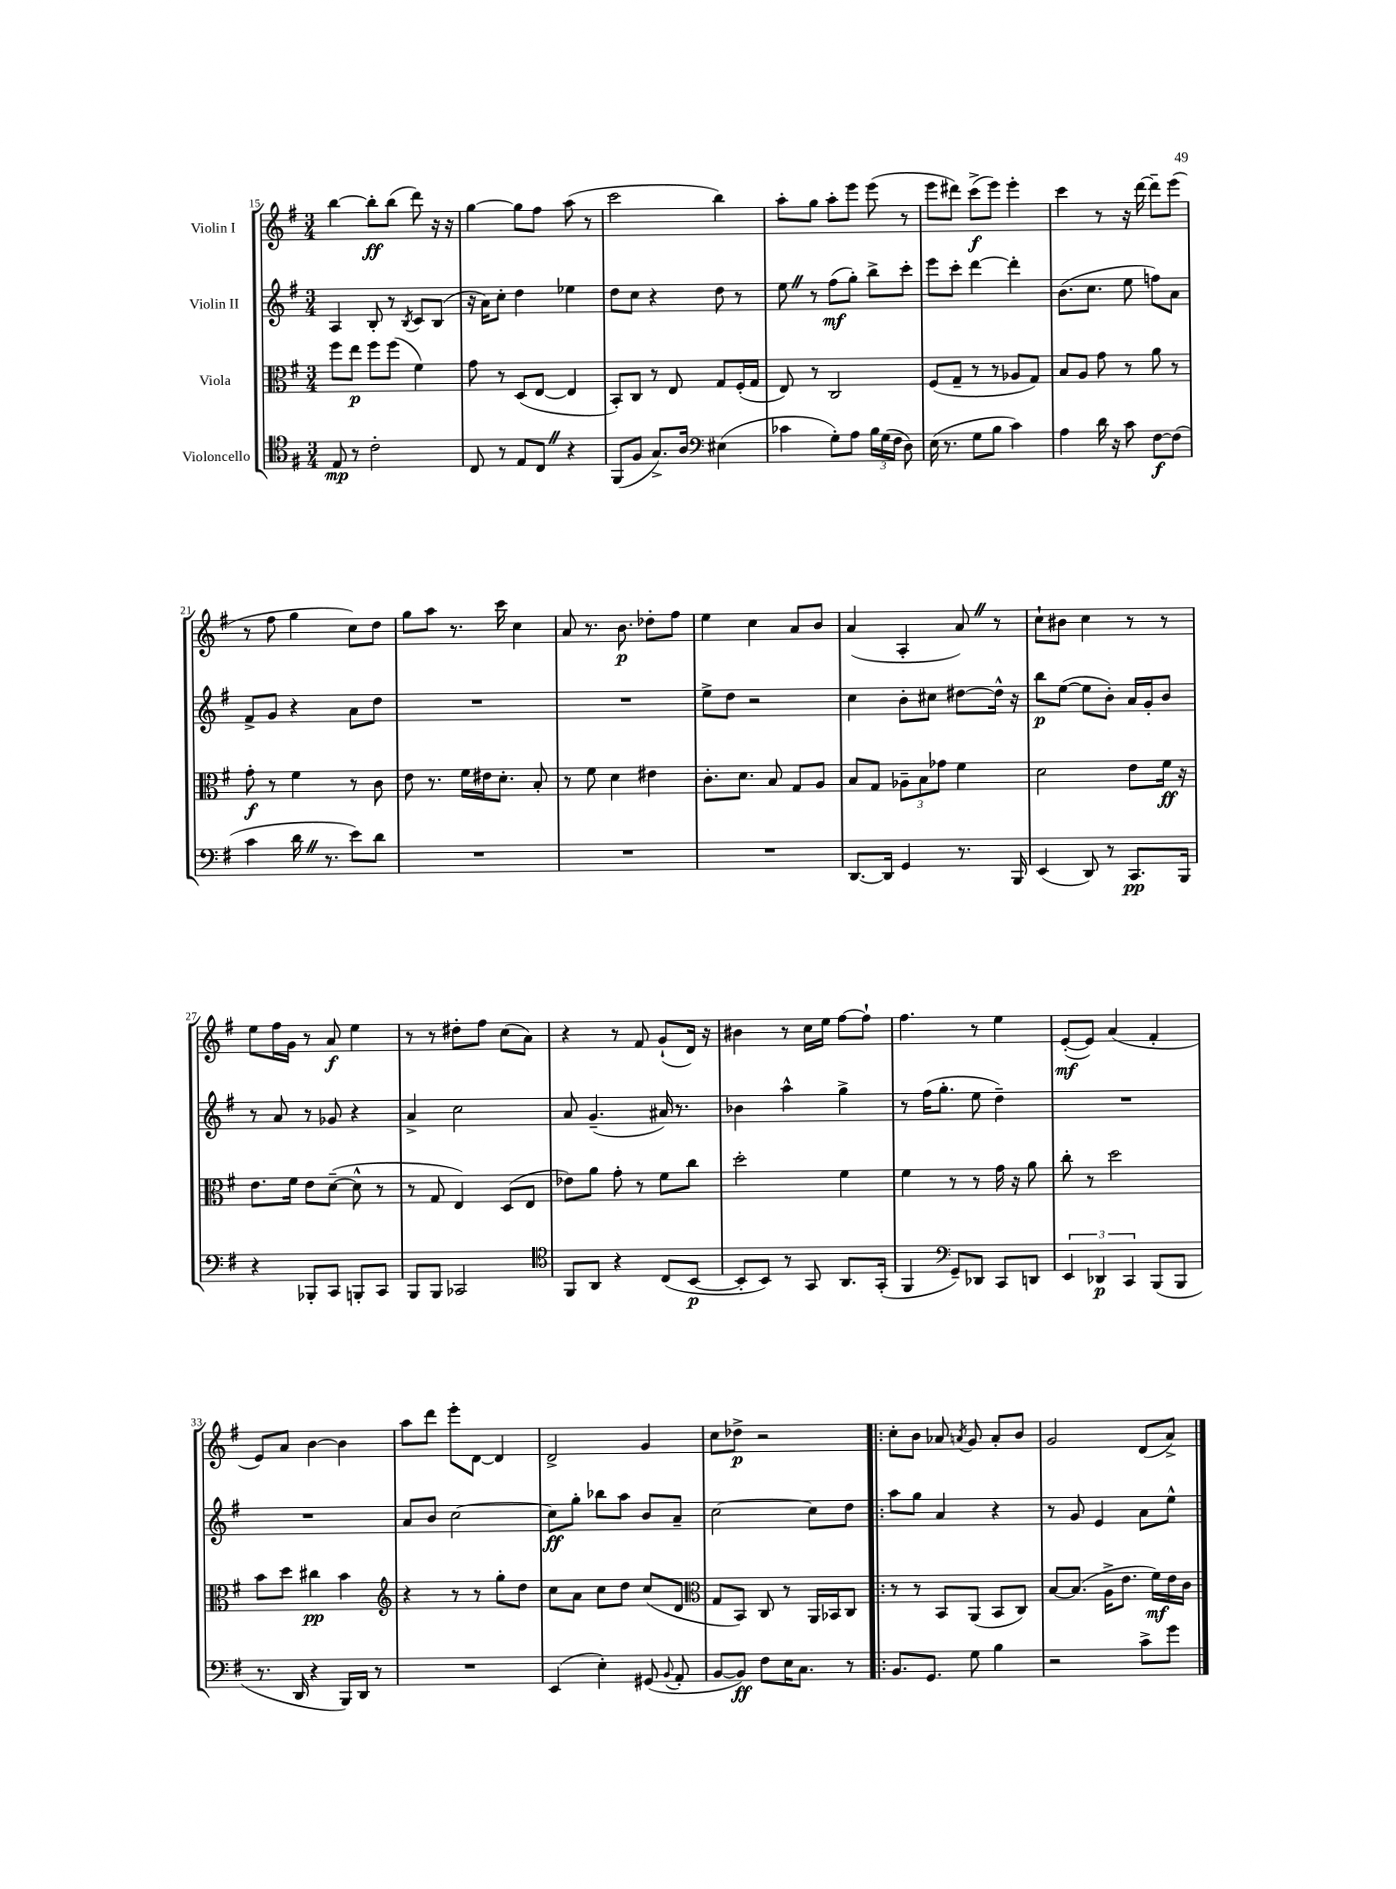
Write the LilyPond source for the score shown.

<<
\new StaffGroup <<
\new Staff = "s0" \with { instrumentName = "Violin I" } {
    \clef treble \key g \major \numericTimeSignature \time 3/4
    \autoBeamOff b''4~ b''8[-.\ff b''8]( d'''8) r16 r16 |
    g''4~ g''8[ fis''8] a''8( r8 |
    c'''2 b''4) |
    a''8[-. g''8] a''8[-. e'''8] e'''8( r8 |
    e'''8[ dis'''8]) c'''8[->\f( e'''8]) e'''4-. |
    c'''4 r8 r16 d'''16~ d'''8[-- e'''8]( |
    r8 fis''8 g''4 c''8[) d''8] |
    g''8[ a''8] r8. c'''16 c''4 |
    a'8 r8. b'8.\p des''8[-. fis''8] |
    e''4 c''4 a'8[ b'8] |
    a'4( a4-. a'8) \once \override BreathingSign.text = \markup { \musicglyph "scripts.caesura.straight" } \breathe r8 |
    c''8[-! bis'8] c''4 r8 r8 |
    e''8[ fis''16 g'16] r8 a'8\f e''4 |
    r8 r8 dis''8[-. fis''8] c''8[( a'8]) |
    r4 r8 fis'8 g'8[-!( d'16]) r16 |
    bis'4 r8 c''16[ e''16] fis''8[~ fis''8]-! |
    fis''4. r8 e''4 |
    e'8[~-.\mf( e'8]) a'4( fis'4-. |
    e'8[) a'8] b'4~ b'4 |
    a''8[ d'''8] e'''8[-. d'8]~ d'4 |
    d'2-> g'4 |
    c''8[ des''8]->\p r2 |
    \bar ".|:" c''8[-. b'8] aes'8 \acciaccatura { a'8 } g'8 a'8[-. b'8] |
    g'2 d'8[( a'8]->) \bar "|." |
}
\new Staff = "s1" \with { instrumentName = "Violin II" } {
    \clef treble \key g \major \numericTimeSignature \time 3/4
    \autoBeamOff a4 b8-. r8 \acciaccatura { b8 } c'8[ b8]( |
    r16 a'16[) c''8]-. d''4 ees''4 |
    d''8[ c''8] r4 d''8 r8 |
    e''8 \once \override BreathingSign.text = \markup { \musicglyph "scripts.caesura.straight" } \breathe r8 fis''8[\mf( g''8]-.) b''8[-> c'''8]-. |
    e'''8[ c'''8]-. d'''4~ d'''4-. |
    b'8.[( c''8.] e''8 f''8[) a'8] |
    fis'8[-> g'8] r4 a'8[ d''8] |
    R2. |
    R2. |
    e''8[-> d''8] r2 |
    c''4 b'8[-. cis''8] dis''8[~ dis''16]-^ r16 |
    b''8[\p e''8]~( e''8[ b'8]-.) a'16[ g'16-. b'8] |
    r8 a'8 r8 ges'8 r4 |
    a'4-> c''2 |
    a'8 g'4.--( ais'16) r8. |
    bes'4 a''4-^ g''4-> |
    r8 fis''16[( g''8.]-. e''8 d''4--) |
    R2. |
    R2. |
    a'8[ b'8] c''2~ |
    c''8[\ff g''8]-. bes''8[ a''8] b'8[ a'8]-- |
    c''2~ c''8[ d''8] |
    \bar ".|:" a''8[ g''8] a'4 r4 |
    r8 g'8 e'4 a'8[ e''8]-^ \bar "|." |
}
\new Staff = "s2" \with { instrumentName = "Viola" } {
    \clef alto \key g \major \numericTimeSignature \time 3/4
    \autoBeamOff fis''8[ e''8]\p fis''8[ fis''8]( fis'4) |
    g'8 r8 d8[( e8]~ e4 |
    b,8[-.) c8] r8 e8 g8[ fis16-.( g16] |
    e8) r8 c2 |
    fis8[( g8]-- r8 r8 aes8[ g8]) |
    b8[ a8] g'8 r8 a'8 r8 |
    g'8-.\f r8 fis'4 r8 c'8 |
    e'8 r8. fis'16[ eis'16 d'8.]-. b8-. |
    r8 fis'8 d'4 eis'4 |
    c'8.[-. d'8.] b8 g8[ a8] |
    b8[ g8] \tuplet 3/2 { aes8[-- b8 ges'8] } fis'4 |
    d'2 e'8[ fis'16]\ff r16 |
    e'8.[ fis'16] e'8[ d'8]~--( d'8-^ r8 |
    r8 g8 e4) d8[( e8] |
    ees'8[) a'8] g'8-. r8 fis'8[ c''8] |
    d''2-. fis'4 |
    fis'4 r8 r8 g'16 r16 a'8 |
    c''8-. r8 d''2 |
    b'8[ d''8] cis''4\pp b'4 |
    \clef treble r4 r8 r8 g''8[-. d''8] |
    c''8[ a'8] c''8[ d''8] c''8[( d'8] |
    \clef alto g8[ b,8]) c8 r8 a,16[ bes,16 c8] |
    \bar ".|:" r8 r8 b,8[ a,8]( b,8[ c8]) |
    b8[~ b8.]( a16[-> e'8.] fis'16[\mf) e'16 c'16] \bar "|." |
}
\new Staff = "s3" \with { instrumentName = "Violoncello" } {
    \clef tenor \key g \major \numericTimeSignature \time 3/4
    \autoBeamOff e8\mp r8 c'2-. |
    c8 r8 e8[ c8] \once \override BreathingSign.text = \markup { \musicglyph "scripts.caesura.straight" } \breathe r4 |
    fis,8[( fis8] g8.[->) a16] \clef bass eis4( |
    ces'4 g8[-.) a8] \tuplet 3/2 { b16[ g16( fis16] } d8) |
    e16( r8. g8[ b8] c'4) |
    a4 d'16 r16 c'8 fis8[~\f fis8]( |
    c'4 d'16 \once \override BreathingSign.text = \markup { \musicglyph "scripts.caesura.straight" } \breathe r8. e'8[) d'8] |
    R2. |
    R2. |
    R2. |
    d,8.[~ d,16] g,4 r8. b,,16 |
    e,4( d,8) r8 c,8.[\pp b,,16] |
    r4 bes,,8[-. c,8] b,,8[-. c,8] |
    b,,8[ b,,8] ces,2 |
    \clef tenor fis,8[ a,8] r4 c8[( b,8]~\p |
    b,8[-. b,8]) r8 g,8 a,8.[ g,16]-.( |
    fis,4 \clef bass g,8[--) des,8] c,8[ d,8] |
    \tuplet 3/2 { e,4 des,4\p c,4 } b,,8[( b,,8] |
    r8. d,16 r4 b,,16[) d,16] r8 |
    R2. |
    e,4( e4-.) gis,8( \appoggiatura { b,8 } a,8-. |
    b,8[~ b,8]\ff) fis8[ e16 c8.] r8 |
    \bar ".|:" b,8.[ g,8.] g8 b4 |
    r2 c'8[-> g'8] \bar "|." |
}
>>
>>
\layout { \context { \Score currentBarNumber = #15 } }
